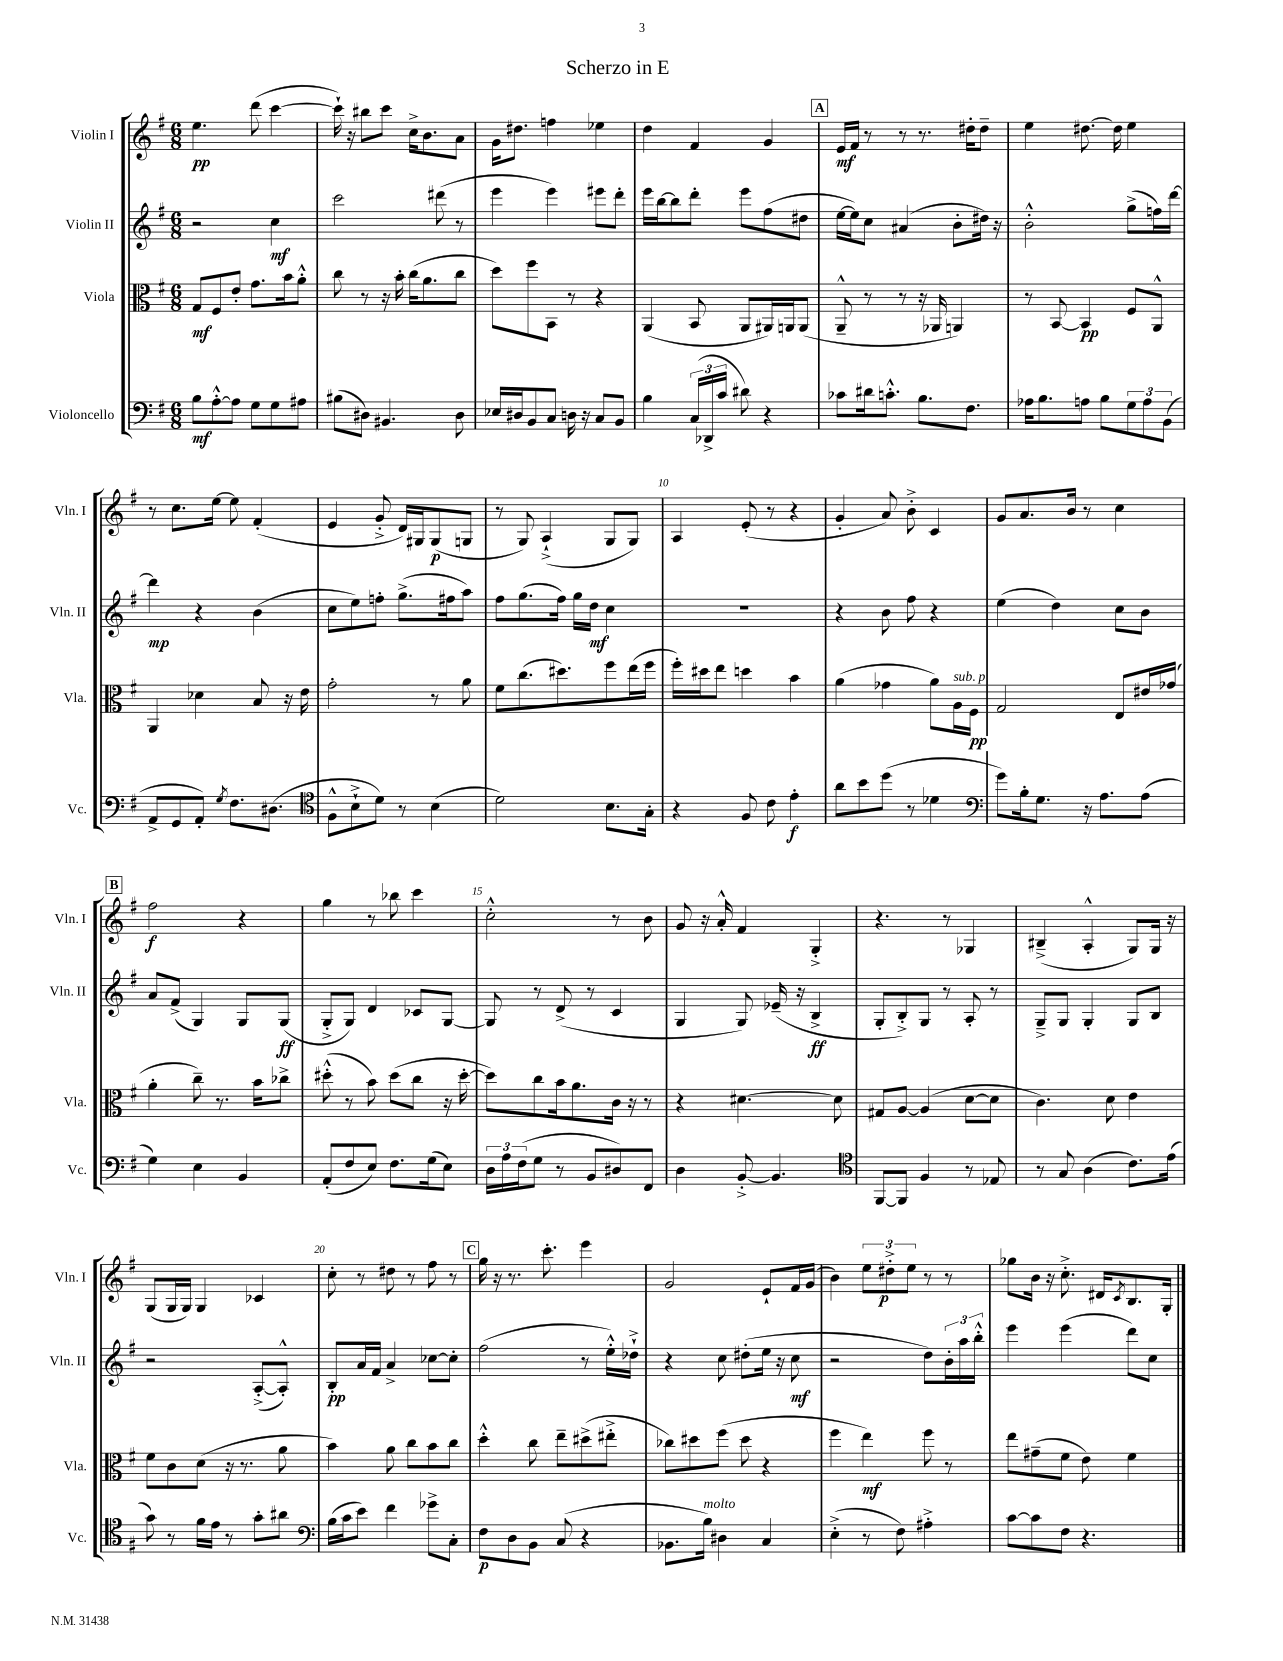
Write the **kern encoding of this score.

**kern	**dynam	**kern	**dynam	**kern	**dynam	**kern	**dynam
*part4	*part4	*part3	*part3	*part2	*part2	*part1	*part1
*staff4	*staff4	*staff3	*staff3	*staff2	*staff2	*staff1	*staff1
*I"Violoncello	*	*I"Viola	*	*I"Violin II	*	*I"Violin I	*
*I'Vc.	*	*I'Vla.	*	*I'Vln. II	*	*I'Vln. I	*
*clefF4	*	*clefC3	*	*clefG2	*	*clefG2	*
*k[f#]	*	*k[f#]	*	*k[f#]	*	*k[f#]	*
*M6/8	*	*M6/8	*	*M6/8	*	*M6/8	*
=1	=1	=1	=1	=1	=1	=1	=1
8B\L	mf	8G/L	mf	2r	.	4.ee\	pp
[8A'^^\	.	8F#/	.	.	.	.	.
8A\J]	.	8e'/J	.	.	.	.	.
8G\L	.	8.g\L	.	.	.	(8ddd\	.
8G\	.	.	.	4cc\	mf	[4ccc\	.
.	.	16b\k	.	.	.	.	.
8A#X\J	.	8a'^^\J	.	.	.	.	.
=2	=2	=2	=2	=2	=2	=2	=2
(8B#X\L	.	8cc\	.	2ccc\	.	16ccc`\])	.
.	.	.	.	.	.	16r	.
8D#X\J)	.	8r	.	.	.	8bb#X\L	.
4.BB#X/	.	16r	.	.	.	8ccc\J	.
.	.	16b'\	.	.	.	.	.
.	.	(16cc\KL	.	.	.	16cc^\KL	.
.	.	8.a\	.	.	.	8.b\	.
.	.	.	.	(8ddd#X\	.	.	.
8D#\	.	8cc\J	.	8r	.	8a\J	.
=3	=3	=3	=3	=3	=3	=3	=3
16E-X/LL	.	8dd\L)	.	4eee\	.	16g\KL	.
16D#X/J	.	.	.	.	.	8.dd#X\J	.
8BB/	.	8ff#\	.	.	.	.	.
8C/J	.	8BB\J	.	4eee\)	.	4ffn\	.
16Dn\	.	8r	.	.	.	.	.
16r	.	.	.	.	.	.	.
8C/L	.	4r	.	8eee#X\L	.	4ee-X\	.
8BB/J	.	.	.	8ddd'\J	.	.	.
=4	=4	=4	=4	=4	=4	=4	=4
4B\	.	(4AA/	.	16eee\LL	.	4dd\	.
.	.	.	.	[16bb\J	.	.	.
.	.	.	.	8bb\]	.	.	.
(24C/LL	.	8BB/	.	8ddd'\J	.	4f#/	.
24DD-X^/	.	.	.	.	.	.	.
24c/JJ	.	.	.	.	.	.	.
8d#X\)	.	8AA/L	.	8eee\L	.	.	.
4r	.	16AA#X/L)	.	(8ff#\	.	4g/	.
.	.	16AAn/J	.	.	.	.	.
.	.	(8AA/J	.	8dd#X\J	.	.	.
!!LO:REH:place=s1:t=A
=5	=5	=5	=5	=5	=5	=5	=5
8c-X\L	.	8AA~^^/	.	[16ee\LL	.	16e/LL	mf
.	.	.	.	16ee\J])	.	16f#/JJ	.
16d#X\k	.	8r	.	8cc\J	.	8r	.
8.cn'^^\J	.	.	.	.	.	.	.
.	.	8r	.	(4a#X/	.	8r	.
8.B\L	.	16r	.	.	.	8.r	.
.	.	16AA-X/	.	.	.	.	.
.	.	4AAn/)	.	8b'\L	.	.	.
8.F#\J	.	.	.	.	.	16dd#X'\KL	.
.	.	.	.	16dd#X\Jk)	.	8dd#~\J	.
.	.	.	.	16r	.	.	.
=6	=6	=6	=6	=6	=6	=6	=6
16A-X\KL	.	8r	.	2b'^^\	.	4ee\	.
8.B\	.	.	.	.	.	.	.
.	.	[8BB/	.	.	.	.	.
8An\J	.	4BB/]	pp	.	.	[8.dd#X\	.
8B\L	.	.	.	.	.	.	.
.	.	.	.	.	.	16dd#\]	.
12G\	.	8F#/L	.	(8gg^\L	.	4ee\	.
12A\	.	.	.	.	.	.	.
.	.	8AA^^/J	.	16ffn\L)	.	.	.
(12BB\J	.	.	.	.	.	.	.
.	.	.	.	[16ddd\JJ	.	.	.
!!LO:LB:g=z
=7	=7	=7	=7	=7	=7	=7	=7
8AA^/L	.	4AA/	.	4ddd\]	mp	8r	.
8GG/	.	.	.	.	.	8.cc\L	.
8AA'/J)	.	4d-X\	.	4r	.	.	.
.	.	.	.	.	.	[16ee\Jk	.
8qG/	.	.	.	.	.	.	.
8.F#\L	.	.	.	.	.	8ee\]	.
.	.	8B/	.	(4b\	.	(4f#'/	.
(8.D#X\J	.	.	.	.	.	.	.
.	.	16r	.	.	.	.	.
.	.	16e\	.	.	.	.	.
=8	=8	=8	=8	=8	=8	=8	=8
*clefC4	*	*	*	*	*	*	*
8F#^^\L	.	2g'\	.	8cc\L	.	4e/	.
8B`^\	.	.	.	8ee\)	.	.	.
8d\J)	.	.	.	8ffn'\J	.	8g'^/	.
8r	.	.	.	(8.gg^\L	.	16d/LL)	.
.	.	.	.	.	.	16G#X/J	.
(4B\	.	8r	.	.	.	(8G#/	p
.	.	.	.	16ff#X\k	.	.	.
.	.	8a\	.	8aa\J)	.	8Gn/J	.
=9	=9	=9	=9	=9	=9	=9	=9
2d\)	.	8f#\L	.	8ff#\L	.	8r	.
.	.	(8.cc\	.	(8.gg\	.	8G/)	.
.	.	.	.	.	.	(4A`^/	.
.	.	8.dd#X\)	.	16ff#\Jk)	.	.	.
.	.	.	.	16gg\LL	.	.	.
.	.	.	.	16dd\JJ	mf	.	.
8.B\L	.	8ff#\	.	4cc\	.	8G/L	.
.	.	(16ee\L	.	.	.	8G/J)	.
16G'\Jk	.	16ff#\JJ	.	.	.	.	.
=10	=10	=10	=10	=10	=10	=10	=10
4r	.	16ff#'\LL)	.	2.r	.	4A/	.
.	.	16dd#X\J	.	.	.	.	.
.	.	8ee\J	.	.	.	.	.
8F#/	.	4ddn\	.	.	.	(8e'/	.
8c\	.	.	.	.	.	8r	.
4e'\	f	4b\	.	.	.	4r	.
=11	=11	=11	=11	=11	=11	=11	=11
8a\L	.	(4a\	.	4r	.	4g'/	.
8b\	.	.	.	.	.	.	.
(8dd\J	.	4g-X\	.	8b\	.	8a/)	.
8r	.	.	.	8ff#\	.	8b'^\	.
4d-X\	.	8a\L)	.	4r	.	4c/	.
!	!	!LO:TX:a:i:t=sub. p	!	!	!	!	!
.	.	16A\L	.	.	.	.	.
.	.	16F#\JJ	pp	.	.	.	.
=12	=12	=12	=12	=12	=12	=12	=12
*clefF4	*	*	*	*	*	*	*
8g\L)	.	2G/	.	(4ee\	.	8g/L	.
16B'\k	.	.	.	.	.	8.a/	.
8.G\J	.	.	.	.	.	.	.
.	.	.	.	4dd\)	.	.	.
.	.	.	.	.	.	16b/Jk	.
16r	.	.	.	.	.	8r	.
8.A\L	.	.	.	.	.	.	.
.	.	8E/L	.	8cc\L	.	4cc\	.
(8A\J	.	16e#X/L	.	8b\J	.	.	.
.	.	(16g-X/JJ	.	.	.	.	.
!!LO:LB:g=z
!!LO:REH:place=s1:t=B
=13	=13	=13	=13	=13	=13	=13	=13
4G\)	.	4a'\	.	8a/L	.	2ff#\	f
.	.	.	.	(8f#^/J	.	.	.
4E\	.	8cc~\)	.	4G/)	.	.	.
.	.	8.r	.	.	.	.	.
4BB/	.	.	.	8G/L	.	4r	.
.	.	16b\KL	.	.	.	.	.
.	.	8cc-X^\J	.	(8G/J	ff	.	.
=14	=14	=14	=14	=14	=14	=14	=14
(8AA'/L	.	(8dd#X'^^\	.	8G'^/L	.	4gg\	.
8F#/	.	8r	.	8G/J)	.	.	.
8E/J)	.	8b\)	.	4d/	.	8r	.
8.F#\L	.	(8dd#\L	.	.	.	8bb-X\	.
.	.	8cc\J	.	8c-X/L	.	4ccc\	.
(16G\k	.	.	.	.	.	.	.
8E\J)	.	16r	.	[8G/J	.	.	.
.	.	[16dd#'\	.	.	.	.	.
=15	=15	=15	=15	=15	=15	=15	=15
24D\LL	.	8dd#\L])	.	8G/]	.	2cc'^^\	.
24A\	.	.	.	.	.	.	.
(24F#\J	.	.	.	.	.	.	.
8G\J	.	8cc\	.	8r	.	.	.
8r	.	16b\k	.	(8d^/	.	.	.
.	.	8.a\	.	.	.	.	.
8BB/L	.	.	.	8r	.	.	.
8D#X/)	.	16c\Jk	.	4c/	.	8r	.
.	.	16r	.	.	.	.	.
8FF#/J	.	8r	.	.	.	8b\	.
=16	=16	=16	=16	=16	=16	=16	=16
4D\	.	4r	.	4G/	.	8g/	.
.	.	.	.	.	.	16r	.
.	.	.	.	.	.	16a'^^/	.
[8BB'^/	.	[4.d#X\	.	8G/)	.	4f#/	.
4.BB/]	.	.	.	(16e-X~/	.	.	.
.	.	.	.	16r	.	.	.
.	.	.	.	4B^/	ff	4G'^/	.
.	.	8d#\]	.	.	.	.	.
=17	=17	=17	=17	=17	=17	=17	=17
*clefC4	*	*	*	*	*	*	*
[8FF#/L	.	8G#X/L	.	8G'/L	.	4.r	.
8FF#/J]	.	[8A/J	.	8B'^/)	.	.	.
4F#/	.	(4A/]	.	8G/J	.	.	.
.	.	.	.	8r	.	8r	.
8r	.	[8d\L	.	8A'/	.	4G-X/	.
8E-X/	.	8d\J]	.	8r	.	.	.
=18	=18	=18	=18	=18	=18	=18	=18
8r	.	4.c\)	.	8G~^/L	.	(4B#X~^/	.
8G/	.	.	.	8G/J	.	.	.
(4A\	.	.	.	4G'/	.	4A'^^/	.
.	.	8d\	.	.	.	.	.
8.c\L)	.	4e\	.	8G/L	.	8G/L)	.
.	.	.	.	8B/J	.	16G/Jk	.
(16e\Jk	.	.	.	.	.	16r	.
!!LO:LB:g=z
=19	=19	=19	=19	=19	=19	=19	=19
8g\)	.	8f#\L	.	2r	.	(8G/L	.
8r	.	8c\	.	.	.	16G/L	.
.	.	.	.	.	.	16G/JJ)	.
16f#\LL	.	(8d\J	.	.	.	4G/	.
16e\JJ	.	.	.	.	.	.	.
8r	.	16r	.	.	.	.	.
.	.	8.r	.	.	.	.	.
8g'\L	.	.	.	([8A'^/L	.	4c-X/	.
8a#X\J	.	8a\	.	8A'^^/J])	.	.	.
=20	=20	=20	=20	=20	=20	=20	=20
*clefF4	*	*	*	*	*	*	*
(16B\LL	.	4b\)	.	8B'/L	pp	8cc'\	.
16c\J	.	.	.	.	.	.	.
8e\J)	.	.	.	16a/L	.	8r	.
.	.	.	.	16f#/JJ	.	.	.
4f#\	.	8a\	.	4a^/	.	8dd#X\	.
.	.	8cc\L	.	.	.	8r	.
8g-X^\L	.	8b\	.	[8cc-X\L	.	8ff#\	.
8C'\J	.	8cc\J	.	8cc-'\J]	.	8r	.
!!LO:REH:place=s1:t=C
=21	=21	=21	=21	=21	=21	=21	=21
8F#\L	p	4dd'^^\	.	(2ff#\	.	16gg\	.
.	.	.	.	.	.	16r	.
8D\	.	.	.	.	.	8.r	.
8BB\J	.	8cc\	.	.	.	.	.
.	.	.	.	.	.	8.ccc'\	.
(8C/	.	8ee~\L	.	.	.	.	.
4r	.	(8dd#X^\	.	8r	.	4eee\	.
.	.	8ee#X'^\J	.	16ee'^^\LL)	.	.	.
.	.	.	.	16dd-X`^\JJ	.	.	.
=22	=22	=22	=22	=22	=22	=22	=22
8.BB-X\L	.	8cc-X\L)	.	4r	.	2g/	.
.	.	8dd#X\	.	.	.	.	.
!LO:TX:a:i:t=molto	!	!	!	!	!	!	!
16B\Jk)	.	.	.	.	.	.	.
4D#X\	.	(8ff#\J	.	8cc\	.	.	.
.	.	8dd#\	.	(8dd#X'\L	.	.	.
4C/	.	4r	.	16ee\Jk	.	8e`/L	.
.	.	.	.	16r	.	.	.
.	.	.	.	8cc\	mf	16f#/L	.
.	.	.	.	.	.	(16g/JJ	.
=23	=23	=23	=23	=23	=23	=23	=23
(4E'^\	.	4ff#\	.	2r	.	4b\)	.
8r	.	4ee\)	mf	.	.	12ee\L	.
.	.	.	.	.	.	12dd#X'^\	p
8F#\)	.	.	.	.	.	.	.
.	.	.	.	.	.	12ee\J	.
4A#X'^\	.	8ff#\	.	8dd\L)	.	8r	.
.	.	8r	.	24b'\L	.	8r	.
.	.	.	.	24aa\	.	.	.
.	.	.	.	24bb'^^\JJ	.	.	.
=24	=24	=24	=24	=24	=24	=24	=24
[8c\L	.	8ee\L	.	4eee\	.	8gg-X\L	.
8c\]	.	(8g#X~\	.	.	.	16b\Jk	.
.	.	.	.	.	.	16r	.
8F#\J	.	8f#\J	.	(4eee\	.	8.cc'^\	.
4.r	.	8e\)	.	.	.	.	.
.	.	.	.	.	.	16d#X/KL	.
.	.	.	.	.	.	8qc/	.
.	.	4f#\	.	8ddd\L)	.	8.B/	.
.	.	.	.	8cc\J	.	.	.
.	.	.	.	.	.	16G'/Jk	.
==	==	==	==	==	==	==	==
*-	*-	*-	*-	*-	*-	*-	*-
